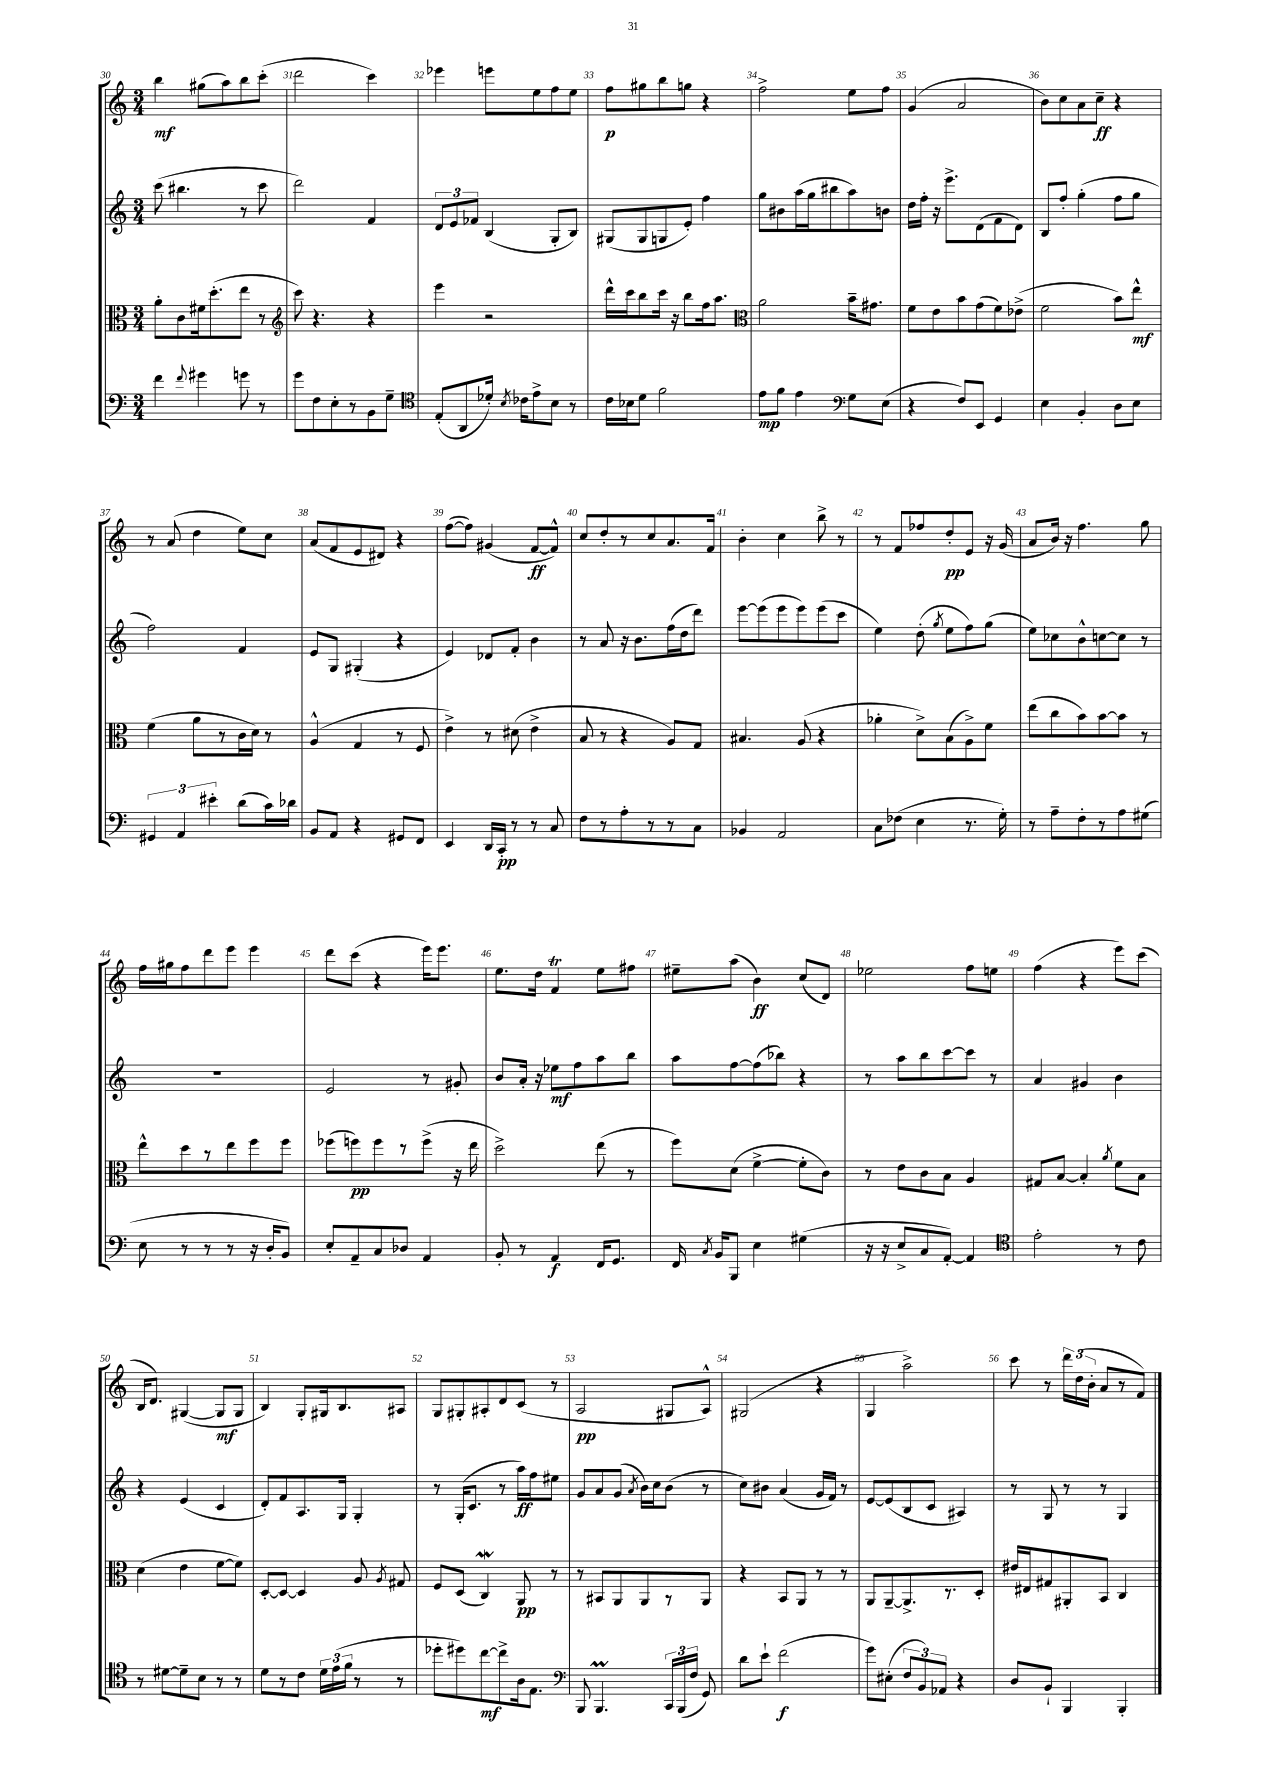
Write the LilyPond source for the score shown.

<<
\new StaffGroup <<
\new Staff = "s0" {
    \clef treble \key c \major \numericTimeSignature \time 3/4
    \autoBeamOff b''4\mf gis''8[( a''8) b''8 c'''8]-.( |
    d'''2 c'''4) |
    ees'''4 e'''8[ e''8 f''8 e''8] |
    f''8[\p gis''8 b''8 g''8] r4 |
    f''2-> e''8[ f''8] |
    g'4( a'2 |
    b'8[) c''8 a'8 c''8]--\ff r4 |
    r8 a'8( d''4 e''8[) c''8] |
    a'8[( f'8 e'8 dis'8]) r4 |
    f''8[~( f''8]) gis'4( f'8[~\ff f'8]-^) |
    c''8[ d''8-. r8 c''8 a'8. f'16] |
    b'4-. c''4 b''8-> r8 |
    r8 f'8[ fes''8 d''8-.\pp e'8] r16 g'16( |
    a'8[ b'16]) r16 f''4. g''8 |
    f''16[ gis''16 f''8 d'''8 e'''8] e'''4 |
    d'''8[ c'''8]( r4 e'''16[) e'''8.] |
    e''8.[ d''16] f'4\trill e''8[ fis''8] |
    eis''8[-- a''8]( b'4\ff) c''8[( d'8]) |
    ees''2 f''8[ e''8] |
    f''4( r4 e'''8[) c'''8]( |
    b16[ d'8.]) gis4~( gis8[\mf gis8] |
    b4) g8[-. gis16 b8. ais8] |
    g8[ gis8-. ais8-. d'8 c'8]( r8 |
    a2\pp gis8[ a8]-^) |
    gis2( r4 |
    g4 a''2->) |
    c'''8 r8 \tuplet 3/2 { d'''16[ d''16( b'16]-. } a'8[ r8 f'8]) \bar "|." |
}
\new Staff = "s1" {
    \clef treble \key c \major \numericTimeSignature \time 3/4
    \autoBeamOff c'''8( bis''4. r8 c'''8 |
    d'''2) f'4 |
    \tuplet 3/2 { d'8[ e'8 fes'8] } b4( g8[-. b8]) |
    gis8[( gis8 g8 e'8]-.) f''4 |
    g''8[ bis'8 a''16( g''16 bis''8 a''8) b'8] |
    d''16[ f''16]-. r16 e'''8.[-> d'8( f'8 d'8]) |
    b8[ f''8]-. g''4-.( f''8[ g''8] |
    f''2) f'4 |
    e'8[ g8] gis4-.( r4 |
    e'4) des'8[ f'8]-. b'4 |
    r8 a'8 r16 b'8.[ f''16( d''16 d'''8]) |
    e'''8[~ e'''8( e'''8 e'''8) e'''8( c'''8] |
    e''4) d''8-.( \acciaccatura { g''8 } e''8[ f''8) g''8]( |
    e''8[) ces''8 b'8-^ c''8~ c''8] r8 |
    R2. |
    e'2 r8 gis'8-. |
    b'8[ a'16]-. r16 ees''8[\mf f''8 a''8 b''8] |
    a''8[ f''8~ f''8( bes''8]) r4 |
    r8 a''8[ b''8 c'''8~ c'''8] r8 |
    a'4 gis'4 b'4 |
    r4 e'4( c'4 |
    d'8[-.) f'8 a8. g16] g4-. |
    r8 g16[-.( c'8.] r8 a''16[\ff) f''16 eis''8] |
    g'8[ a'8 g'8]( \acciaccatura { a'8 } b'16[) c''16 b'8]( r8 |
    c''8[) bis'8] a'4( g'16[ f'16]) r8 |
    e'8[~ e'8( b8 c'8] ais4) |
    r8 g8 r8 r8 g4 \bar "|." |
}
\new Staff = "s2" {
    \clef alto \key c \major \numericTimeSignature \time 3/4
    \autoBeamOff a'8[-. c'8 fis'16 d''8.-.( e''8] r8 |
    \clef treble c'''8) r4. r4 |
    e'''4 r2 |
    d'''16[-^ c'''16 b''8 c'''16] r16 b''8[ f''16 a''8.] |
    \clef alto a'2 b'16[-- gis'8.] |
    f'8[ e'8 b'8 g'8( f'8) ees'8]->( |
    f'2 b'8[) e''8]-^\mf |
    f'4( a'8[ r8 c'16 d'16]) r8 |
    a4-^( g4 r8 f8 |
    e'4->) r8 dis'8( e'4-> |
    b8 r8 r4 a8[) g8] |
    bis4. a8( r4 |
    aes'4-. d'8[->) b8( a8->) f'8] |
    e''8[( c''8 b'8) b'8~ b'8] r8 |
    e''8[-^ d''8 r8 e''8 f''8 f''8] |
    fes''8[( f''8\pp) f''8 r8 f''8]->( r16 e''16 |
    d''2->) e''8( r8 |
    f''8[) d'8]( f'4~-> f'8[-. c'8]) |
    r8 e'8[ c'8 b8] a4 |
    gis8[ b8]~ b4-. \acciaccatura { a'8 } f'8[ b8] |
    d'4( e'4 f'8[~ f'8]) |
    d8[~-. d8]~ d4 a8 \acciaccatura { a8 } gis8 |
    f8[ d8]( c4\mordent) a,8\pp r8 |
    r8 bis,8[ a,8 a,8 r8 a,8] |
    r4 b,8[ a,8] r8 r8 |
    a,8[ a,8~-- a,8.-> r8. d8]-. |
    eis'16[ eis16 gis8 ais,8-. b,8] c4 \bar "|." |
}
\new Staff = "s3" {
    \clef bass \key c \major \numericTimeSignature \time 3/4
    \autoBeamOff f'4 \appoggiatura { f'8 } gis'4 g'8 r8 |
    g'8[ f8 e8-. r8 b,8 g8]-- |
    \clef tenor e8[-.( a,8 des'16]-.) \acciaccatura { b8 } ces'16[ e'8-> b8] r8 |
    c'16[ bes16 d'8] f'2 |
    e'8[\mp f'8] e'4 \clef bass g8[ e8]( |
    r4 f8[) e,8] g,4 |
    e4 b,4-. d8[ e8] |
    \tuplet 3/2 { gis,4 a,4 eis'4-. } d'8[( c'16) des'16] |
    b,8[ a,8] r4 gis,8[ f,8] |
    e,4 d,16[ c,16]-.\pp r8 r8 c8 |
    f8[ r8 a8-. r8 r8 c8] |
    bes,4 a,2 |
    c8[ fes8]( e4 r8. g16-.) |
    r8 a8[-- f8-. r8 a8 gis8]( |
    e8 r8 r8 r8 r16 d16[-. b,8]) |
    e8[-. a,8-- c8 des8] a,4 |
    b,8-. r8 a,4\f f,16[ g,8.] |
    f,16 \acciaccatura { c8 } b,16[ b,,8] e4 gis4( |
    r16 r16 e8[-> c8 a,8]~-.) a,4 |
    \clef tenor e'2-. r8 c'8 |
    r8 dis'8[~ dis'8-- b8] r8 r8 |
    d'8[ r8 c'8] \tuplet 3/2 { d'16[ e'16( f'16] } r8 r8 |
    des''8[-. dis''8) c''8~\mf c''8-> a16 e8.] |
    \clef bass b,,8 b,,4.\prall \tuplet 3/2 { c,16[ b,,16( f16] } g,8) |
    d'8[ e'8]-! f'2\f( |
    g'8[) eis8]-.( \tuplet 3/2 { f8[ b,8) aes,8] } r4 |
    d8[ b,8]-! b,,4 b,,4-. \bar "|." |
}
>>
>>
\layout { \context { \Score currentBarNumber = #30 \override BarNumber.break-visibility = ##(#f #t #t) barNumberVisibility = #all-bar-numbers-visible } }
